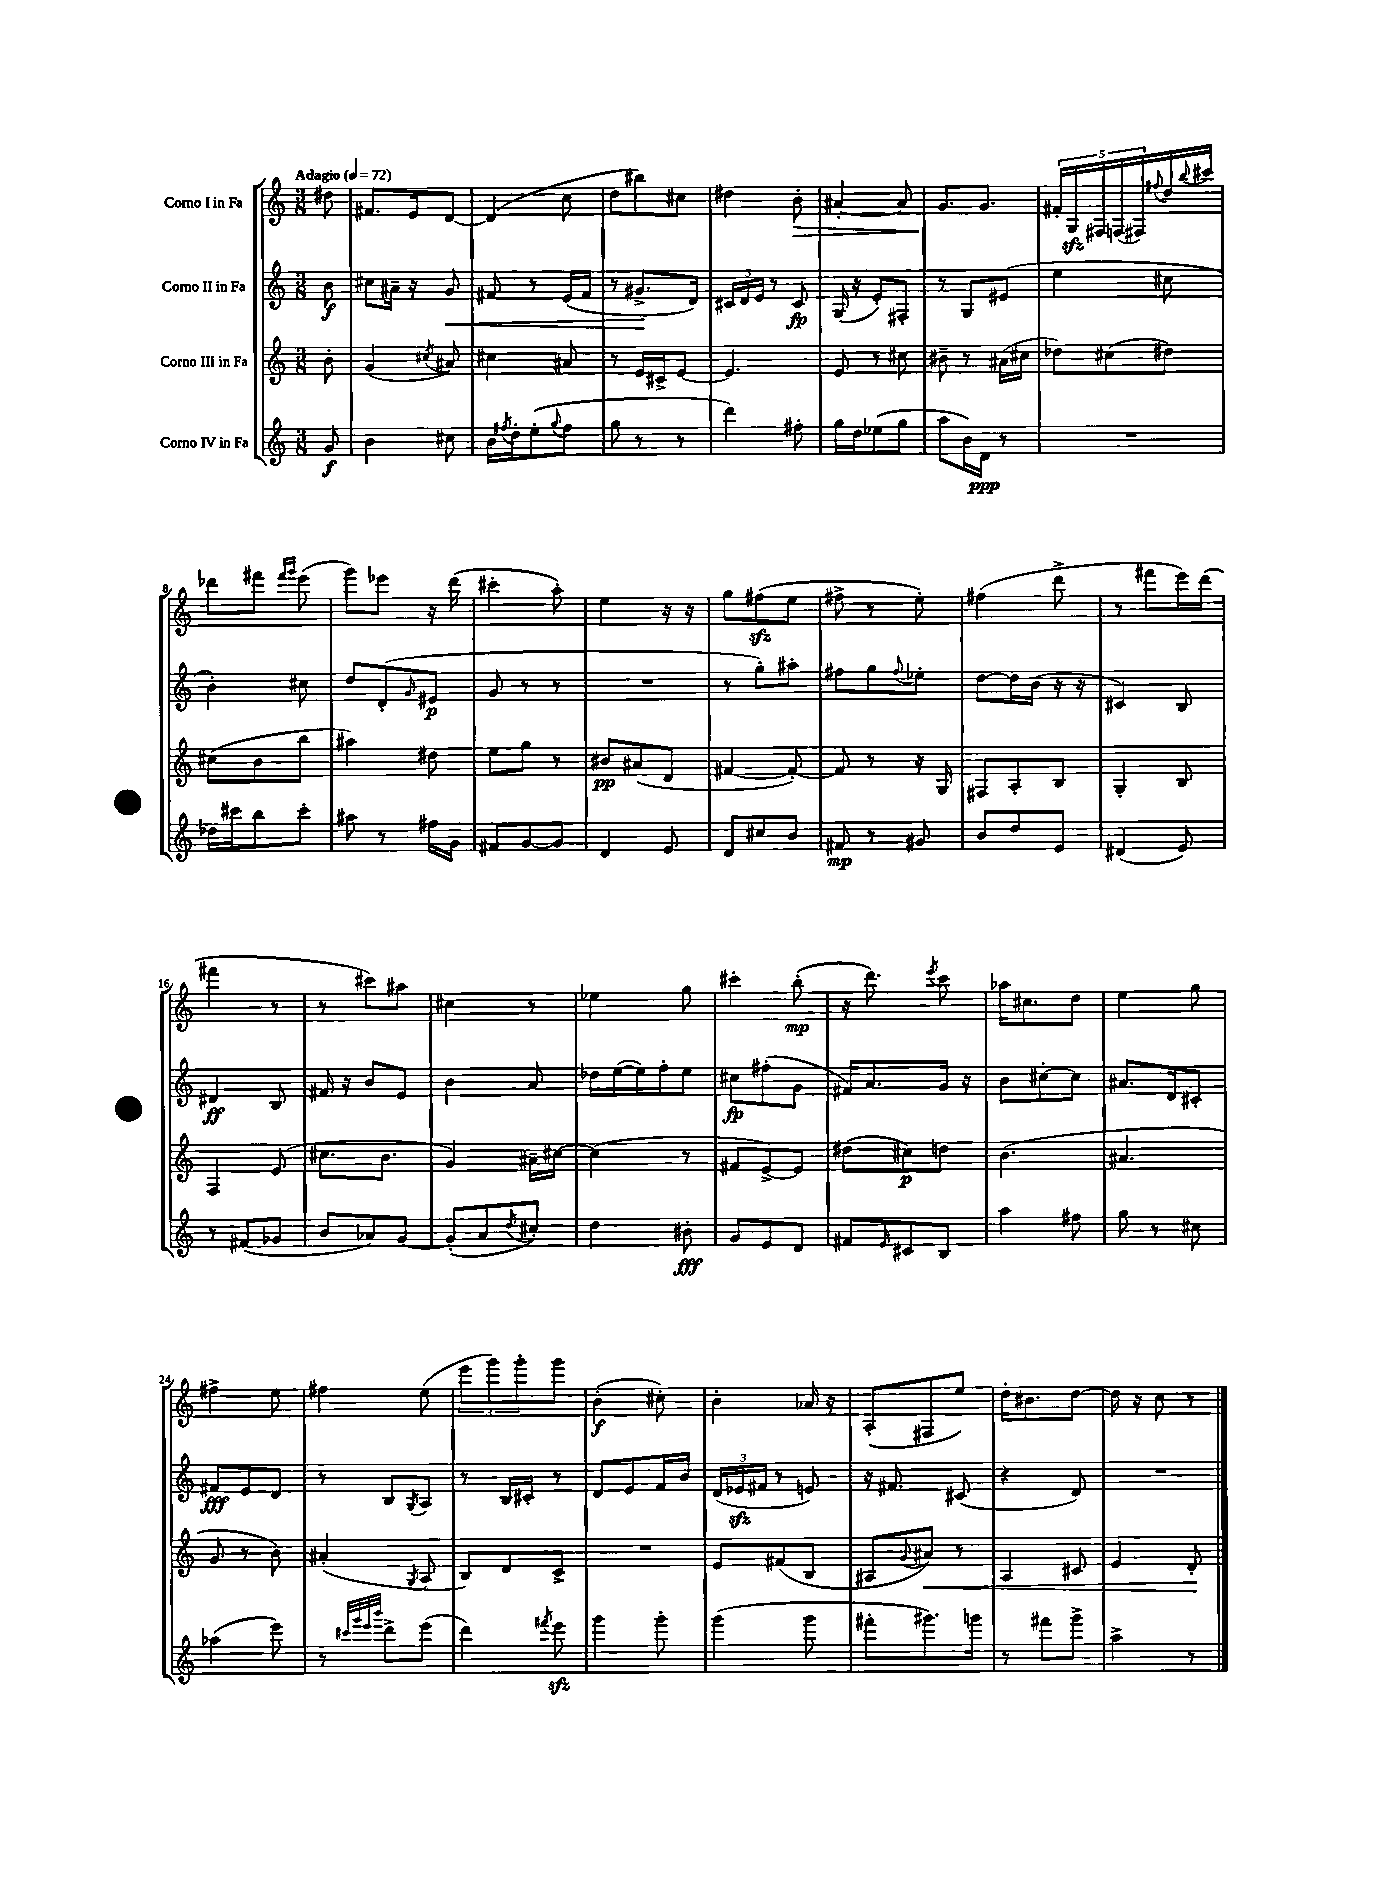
<<
\new StaffGroup <<
\new Staff = "s0" \with { instrumentName = "Corno I in Fa" } {
    \clef treble \key c \major \numericTimeSignature \time 3/8 \partial 8 \tempo "Adagio" 4 = 72
    dis''8 |
    fis'8. e'16 d'8~ |
    d'4( c''8 |
    d''8 bis''8) cis''8 |
    dis''4 b'8-.\> |
    ais'4~-. ais'8 |
    g'8.\! g'8. |
    \tuplet 5/4 { fis'16-. g16\sfz fis16 f16( fis16) } \appoggiatura { fis''8 } d''16 \appoggiatura { b''8 } cis'''16 |
    des'''8 fis'''8 \grace { fis'''16 g'''16 } e'''8( |
    g'''8) ees'''8 r16 d'''16( |
    cis'''4-. a''8-.) |
    e''4 r16 r16 |
    g''8 fis''8\sfz( e''8 |
    fis''8-> r8 e''8-.) |
    fis''4( d'''8-> |
    r8 fis'''8 e'''16) d'''16( |
    fis'''4 r8 |
    r8 cis'''8) ais''8 |
    cis''4 r8 |
    ees''4 g''8 |
    cis'''4-. b''8-.\mp( |
    r16 d'''8.) \acciaccatura { e'''8 } c'''8 |
    aes''16 cis''8. d''8 |
    e''4 g''8 |
    fis''4-> e''8 |
    fis''4 e''8( |
    \tuplet 3/2 { e'''8 g'''8) g'''8-. } g'''8 |
    b'4-.\f( cis''8-.) |
    b'4-. aes'16 r16 |
    a8-.( fis8 e''8) |
    d''16-. bis'8. d''8~ |
    d''16 r16 c''8 r8 \bar "|." |
}
\new Staff = "s1" \with { instrumentName = "Corno II in Fa" } {
    \clef treble \key c \major \numericTimeSignature \time 3/8 \partial 8
    b'8\f |
    cis''8 ais'16-- r16 g'8\< |
    fis'8 r8 e'16( fis'16 |
    r8 gis'8.->\! d'16) |
    \tuplet 3/2 { cis'16 d'16 e'16 } r8 cis'8\fp |
    g16( r16 e'8-.) fis8-. |
    r8 g8 eis'8( |
    e''4 cis''8 |
    b'4-.) cis''8 |
    d''8 d'8-.( \grace { g'16 } eis'8\p |
    g'8 r8 r8 |
    R4. |
    r8 g''8-.) ais''8-. |
    fis''8 g''8 \appoggiatura { fis''8 } ees''8-. |
    d''8~ d''16 b'16( r16 r16 |
    cis'4) b8 |
    dis'4\ff b8 |
    fis'16 r16 b'8 e'8 |
    b'4 a'8 |
    des''16 e''16~( e''16) f''16-. e''8 |
    cis''8\fp fis''8-.( g'8 |
    fis'16) a'8. g'16 r16 |
    b'8 cis''8~-. cis''8 |
    ais'8. d'16 cis'8-. |
    fis'8\fff e'8 d'8 |
    r8 b8 \acciaccatura { g8 } a8 |
    r8 b16 cis'16-. r8 |
    d'8 e'8 f'16 b'16 |
    \tuplet 3/2 { d'16( ees'16\sfz fis'16 } r8 e'8) |
    r16 fis'8. cis'8( |
    r4 d'8) |
    R4. \bar "|." |
}
\new Staff = "s2" \with { instrumentName = "Corno III in Fa" } {
    \clef treble \key c \major \numericTimeSignature \time 3/8 \partial 8
    b'8-. |
    g'4( \acciaccatura { cis''8 } ais'8) |
    cis''4 ais'8 |
    r8 e'16 cis'16-> e'8~ |
    e'4. |
    e'8 r8 cis''8 |
    bis'8-- r8 ais'16( cis''16 |
    des''8) cis''8( dis''8) |
    cis''8( b'8 b''8 |
    ais''4) dis''8 |
    e''8 g''8 r8 |
    bis'8\pp ais'8( d'8 |
    fis'4~ fis'8~-.) |
    fis'8 r8 r16 g16 |
    fis8 a8-. b8 |
    g4-. b8 |
    f4 e'8( |
    cis''8. b'8. |
    g'4) ais'16-- cis''16~ |
    cis''4( r8 |
    fis'8 e'8~->) e'8 |
    dis''8( cis''8\p) d''8 |
    b'4.( |
    ais'4. |
    g'8 r8 b'8) |
    ais'4-.( \acciaccatura { g8 } a8 |
    b8) d'8 c'8-> |
    R4. |
    e'8 fis'8( b8 |
    ais8 \appoggiatura { g'8 } ais'8\<) r8 |
    a4 cis'8 |
    e'4 d'8-.\! \bar "|." |
}
\new Staff = "s3" \with { instrumentName = "Corno IV in Fa" } {
    \clef treble \key c \major \numericTimeSignature \time 3/8 \partial 8
    g'8\f |
    b'4 cis''8 |
    b'16 \acciaccatura { fis''8 } d''16-. e''8-.( \appoggiatura { g''8 } fis''8 |
    g''8 r8 r8 |
    d'''4) fis''8-. |
    g''16 d''16 ees''8( g''8 |
    a''8 b'16) d'16\ppp r8 |
    R4. |
    des''16 cis'''16 b''8 cis'''8-. |
    ais''8 r8 fis''16 g'16 |
    fis'8 g'8~ g'8 |
    d'4 e'8 |
    d'8 cis''8 b'8 |
    fis'8\mp r8 gis'8 |
    b'8 d''8 e'8 |
    dis'4( e'8) |
    r8 fis'8( ges'8 |
    b'8 aes'8) g'8~ |
    g'8-.( a'8 \acciaccatura { d''8 } cis''8-.) |
    d''4 bis'8-.\fff |
    g'8 e'8 d'8 |
    fis'8 \grace { e'16 } cis'8 b8 |
    a''4 fis''8 |
    g''8 r8 cis''8 |
    aes''4( e'''8) |
    r8 \grace { cis'''32 g'''32 e'''32 b'''32 } d'''8-> e'''8( |
    d'''4) \acciaccatura { fis'''8 } e'''8\sfz |
    g'''4 g'''8-. |
    g'''4( g'''8 |
    fis'''8-. gis'''8.) g'''16 |
    r8 fis'''8 g'''8-> |
    a''4-> r8 \bar "|." |
}
>>
>>
